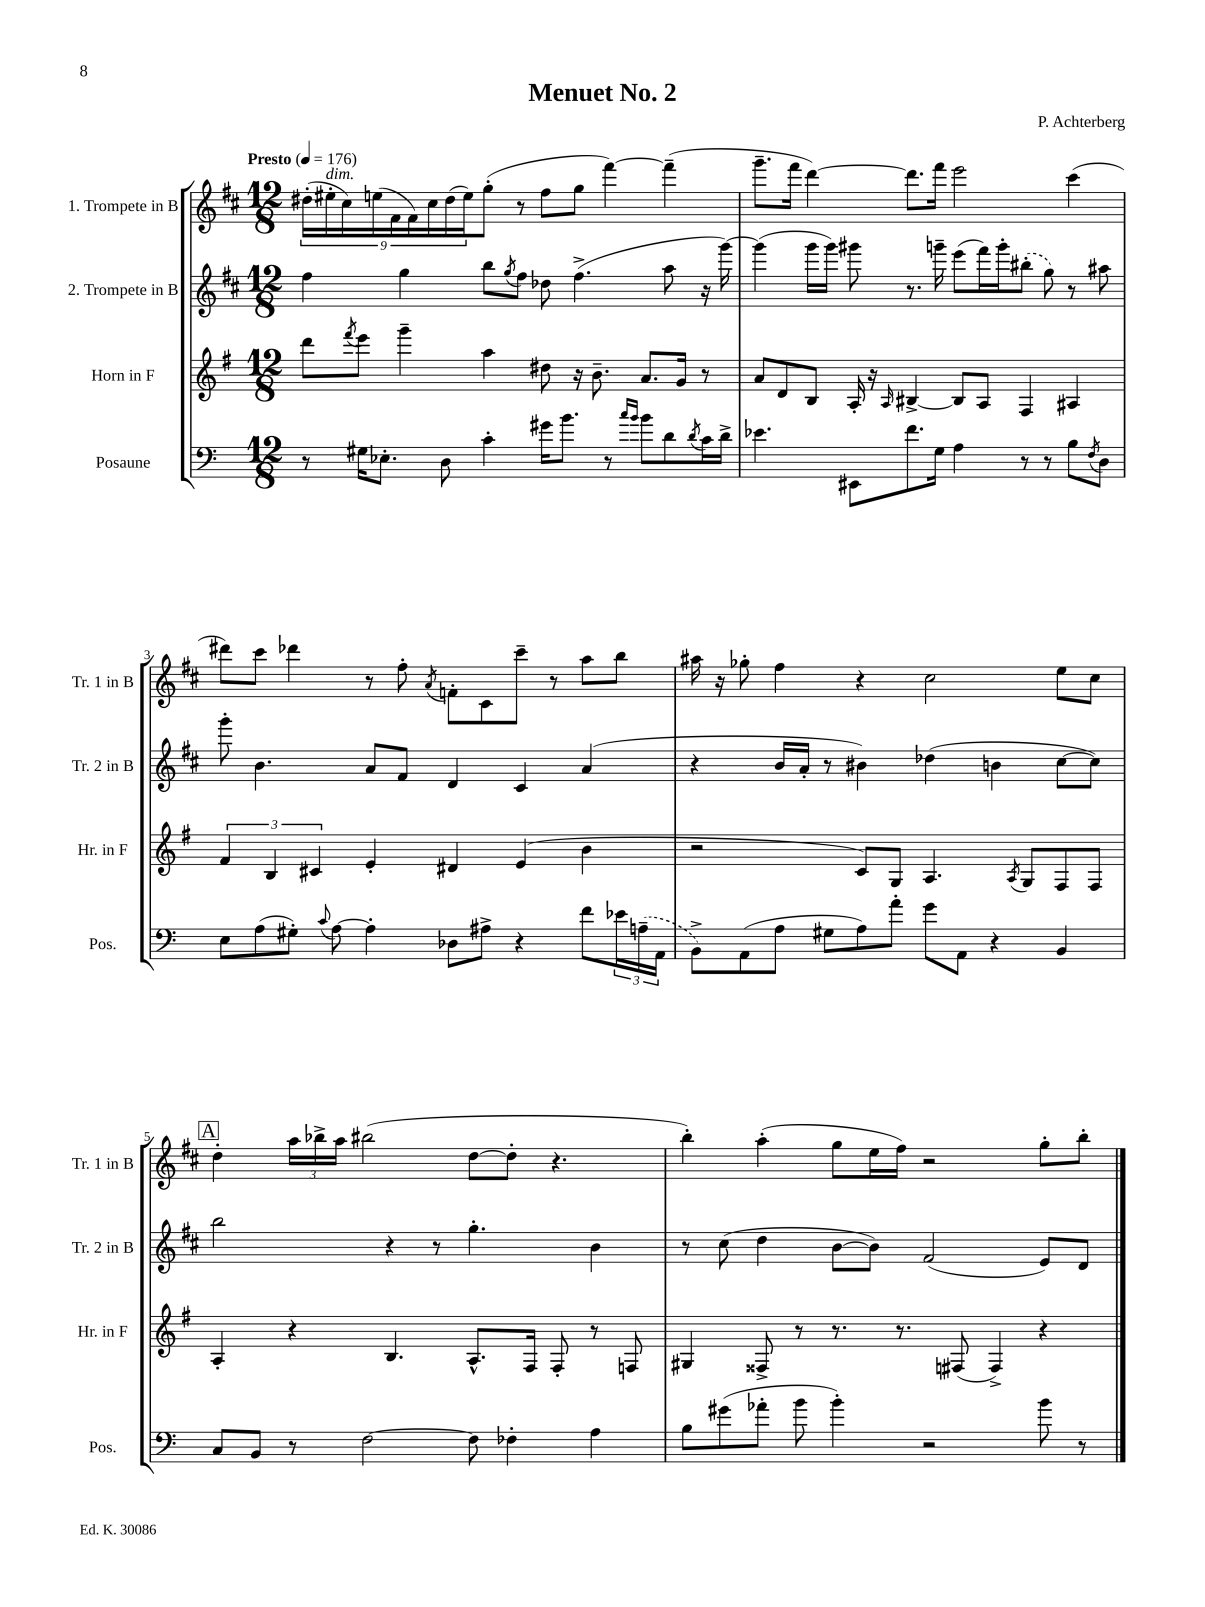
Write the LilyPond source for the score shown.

\header { title = "Menuet No. 2" composer = "P. Achterberg" }
<<
\new StaffGroup <<
\new Staff = "s0" \with { instrumentName = "1. Trompete in B" shortInstrumentName = "Tr. 1 in B" } {
    \clef treble \key d \major \numericTimeSignature \time 12/8 \tempo "Presto" 4 = 176
    \tuplet 9/8 { dis''16-.( eis''16-.^\markup { \italic "dim." } cis''16) e''16( fis'16 fis'16) cis''16 dis''16( e''16) } g''8-.( r8 fis''8 g''8 fis'''4~) fis'''4--( |
    g'''8.-- fis'''16 d'''4~) d'''8. fis'''16 e'''2 cis'''4( |
    dis'''8) cis'''8 des'''4 r8 fis''8-. \acciaccatura { a'8 } f'8-. cis'8 cis'''8-- r8 a''8 b''8 |
    ais''16 r16 ges''8-. fis''4 r4 cis''2 e''8 cis''8 |
    \mark \markup { \box "A" } d''4-. \tuplet 3/2 { a''16 bes''16-> a''16 } bis''2( d''8~ d''8-. r4. |
    b''4-.) a''4-.( g''8 e''16 fis''16) r2 g''8-. b''8-. \bar "|." |
}
\new Staff = "s1" \with { instrumentName = "2. Trompete in B" shortInstrumentName = "Tr. 2 in B" } {
    \clef treble \key d \major \numericTimeSignature \time 12/8
    fis''4 g''4 b''8 \acciaccatura { g''8 } fis''8 des''8 fis''4.->( a''8 r16 g'''16~) |
    g'''4( g'''16 g'''16) gis'''8 r8. g'''16-- e'''8( fis'''16) g'''16-. \once \slurDashed bis''8-.( g''8) r8 ais''8 |
    g'''8-. b'4. a'8 fis'8 d'4 cis'4 a'4( |
    r4 b'16 a'16-. r8 bis'4) des''4( b'4 cis''8~ cis''8) |
    \mark \markup { \box "A" } b''2 r4 r8 g''4.-. b'4 |
    r8 cis''8( d''4 b'8~ b'8) fis'2( e'8) d'8 \bar "|." |
}
\new Staff = "s2" \with { instrumentName = "Horn in F" shortInstrumentName = "Hr. in F" } {
    \clef treble \key g \major \numericTimeSignature \time 12/8
    d'''8 \acciaccatura { fis'''8 } e'''8 g'''4-- a''4 dis''8 r16 b'8.-- a'8. g'16 r8 |
    a'8 d'8 b8 a16-. r16 \grace { a16 } bis4~-> bis8 a8 fis4 ais4 |
    \tuplet 3/2 { fis'4 b4 cis'4 } e'4-. dis'4 e'4( b'4 |
    r2 c'8) g8 a4. \acciaccatura { a8 } g8 fis8 fis8 |
    \mark \markup { \box "A" } a4-. r4 b4. a8.-^ fis16 fis8-. r8 f8 |
    gis4 fisis8-> r8 r8. r8. fis8( fis4->) r4 \bar "|." |
}
\new Staff = "s3" \with { instrumentName = "Posaune" shortInstrumentName = "Pos." } {
    \clef bass \key c \major \numericTimeSignature \time 12/8
    r8 gis16 ees8.-. d8 c'4-. gis'16 b'8. r8 \grace { c''16 b'16 } b'8 d'8 \acciaccatura { d'8 } c'16 d'16-> |
    ees'4. eis,8 f'8. g16 a4 r8 r8 b8 \acciaccatura { f8 } d8 |
    e8 a8( gis8-.) \appoggiatura { c'8 } a8~ a4-. des8 ais8-> r4 f'8 \tuplet 3/2 { ees'16 \once \slurDashed a16--( a,16 } |
    b,8->) a,8( a8 gis8 a8) a'8-. g'8 a,8 r4 b,4 |
    \mark \markup { \box "A" } c8 b,8 r8 f2~ f8 fes4-. a4 |
    b8 gis'8( aes'8-. b'8 b'4-.) r2 b'8 r8 \bar "|." |
}
>>
>>
